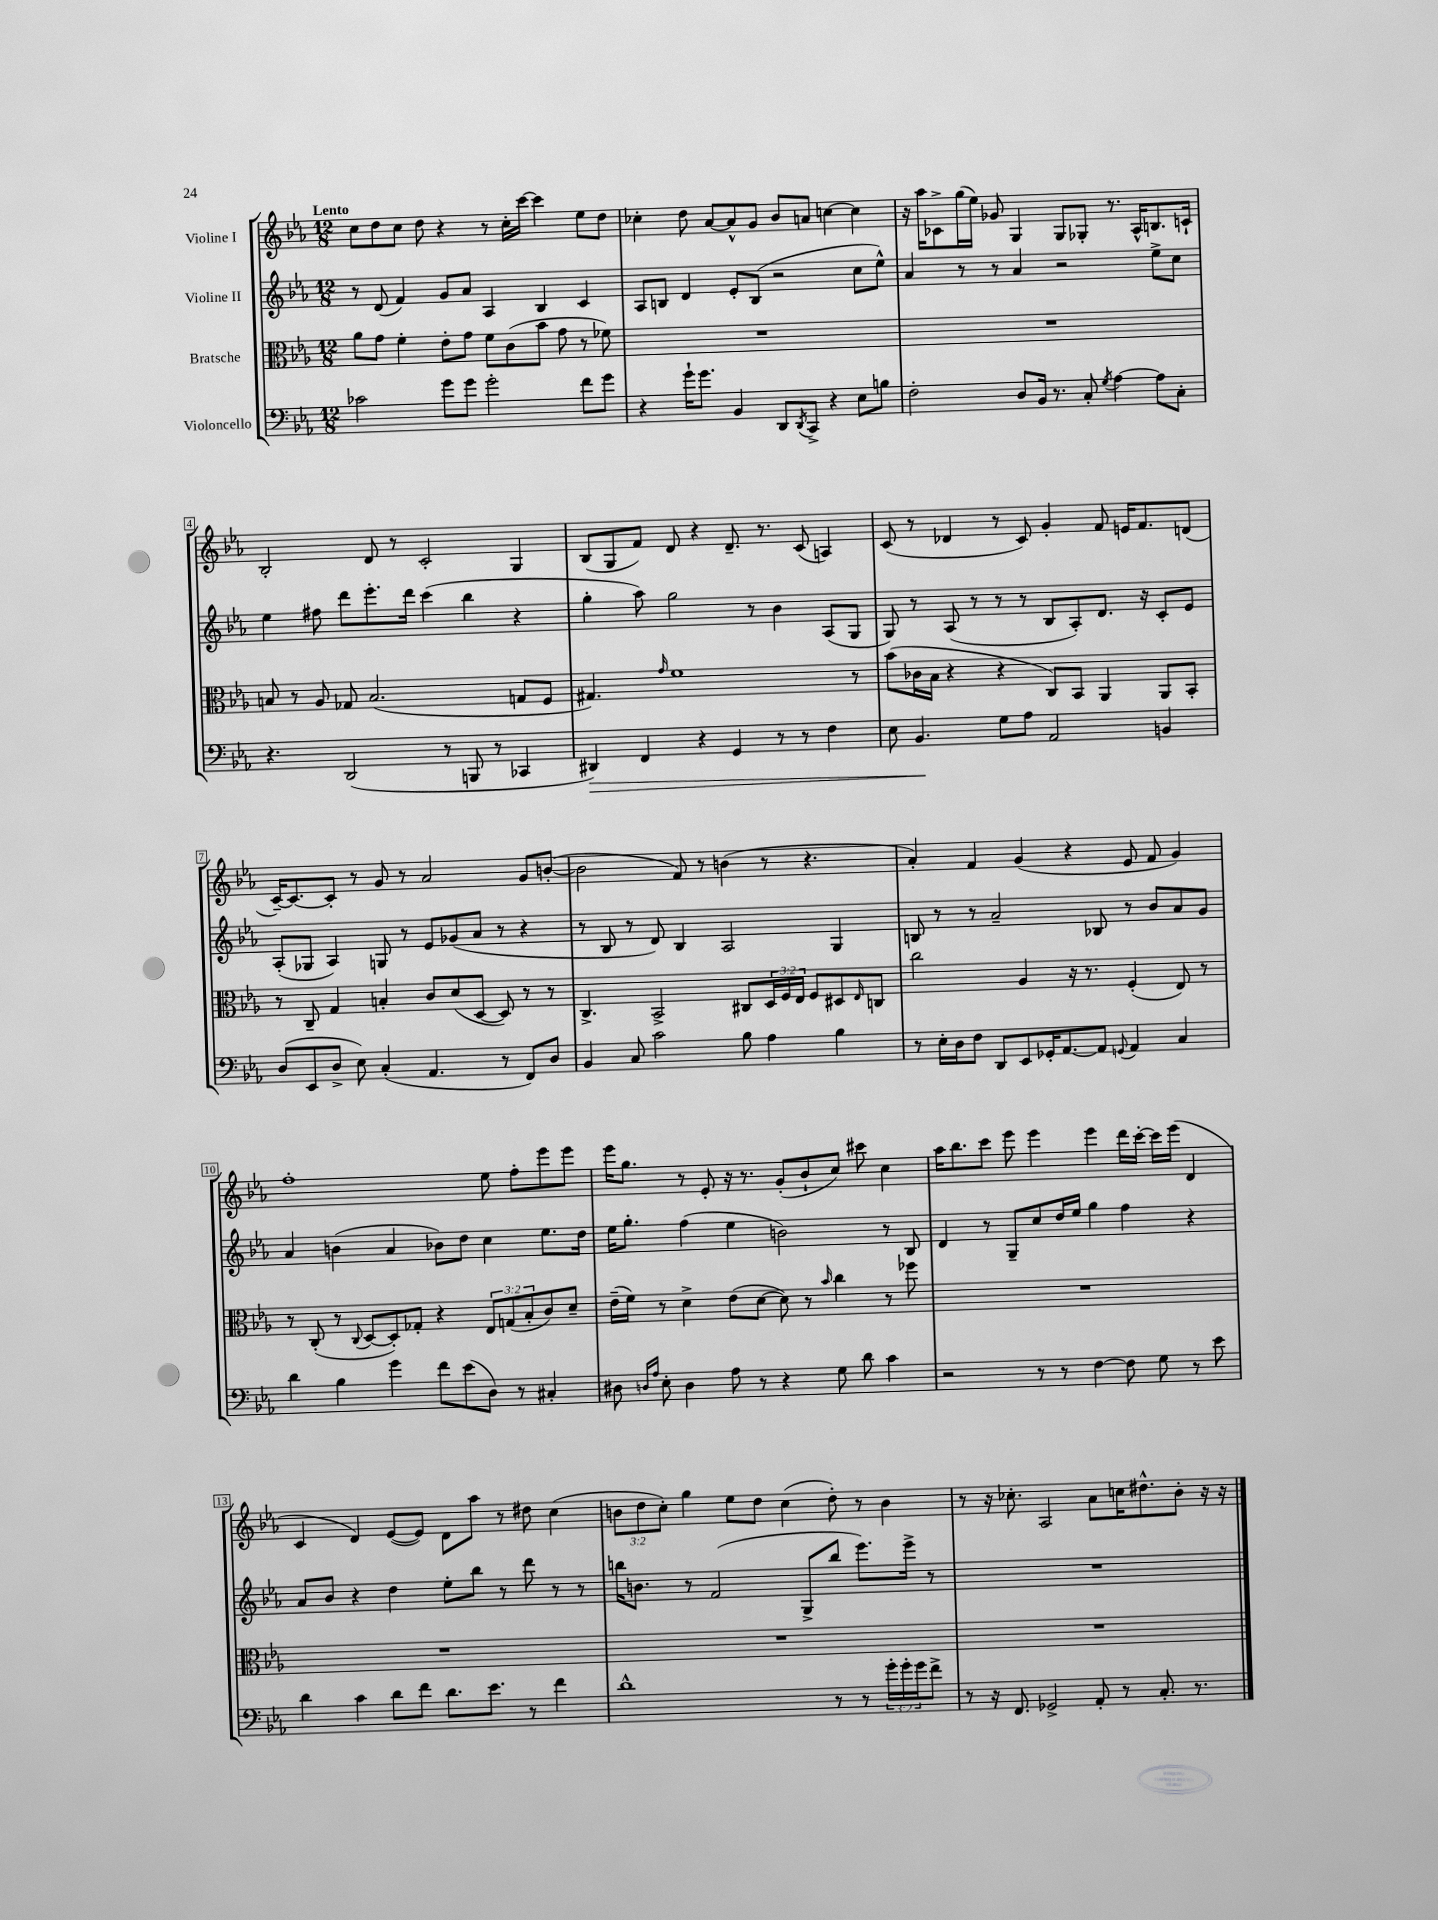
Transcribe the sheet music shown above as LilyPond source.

<<
\new StaffGroup <<
\new Staff = "s0" \with { instrumentName = "Violine I" } {
    \clef treble \key ees \major \numericTimeSignature \time 12/8 \override Staff.TupletNumber.text = #tuplet-number::calc-fraction-text \tempo "Lento"
    c''8 d''8 c''8 d''8 r4 r8 c''16-. c'''16~ c'''4 ees''8 d''8 |
    ces''4-. d''8 aes'8~ aes'8-^ g'8 bes'8 a'8 c''4~ c''4 |
    r16 aes''16 ces'8-> g''16( ees''16) ges'8 g4 g8 ges8-. r8. aes16-^ b8. c'16-! |
    bes2-. d'8 r8 c'2-. g4 |
    bes8( g8 f'8) d'8 r4 d'8.-- r8. c'8( a4) |
    c'8( r8 des'4 r8 c'8) g'4-. f'8 e'16 f'8. d'8( |
    c'16~--) c'8.~ c'8-. r8 g'8 r8 aes'2 g'8 b'8~-.( |
    b'2 f'8) r8 b'4( r8 r4. |
    aes'4-.) f'4 g'4( r4 ees'8 f'8 g'4) |
    f''1-. ees''8 f''8-. ees'''8 ees'''8 |
    ees'''16 g''8. r8 ees'8-. r16 r8. g'8-.( bes'8-! c''8) cis'''8 c''4 |
    aes''16 bes''8. c'''8 ees'''8 ees'''4 ees'''4 d'''16 c'''16~-. c'''16 ees'''16( d'4 |
    c'4 d'4) ees'8~( ees'8) d'8 aes''8 r8 dis''8 c''4( |
    \tuplet 3/2 { b'8 d''8 c''8-.) } g''4 ees''8 d''8 c''4( d''8-.) r8 b'4 |
    r8 r16 ces''8.-. aes2 aes'8 c''16 dis''8.-^ bes'8-. r16 r16 \bar "|." |
}
\new Staff = "s1" \with { instrumentName = "Violine II" } {
    \clef treble \key ees \major \numericTimeSignature \time 12/8
    r8 d'8( f'4) g'8 aes'8 aes4 bes4 c'4 |
    aes8 b8 d'4 ees'8-. b8( r2 c''8 ees''8-^) |
    aes'4 r8 r8 aes'4 r2 ees''8-> c''8 |
    ees''4 fis''8 d'''8 ees'''8.-. d'''16 c'''4( bes''4 r4 |
    g''4-. aes''8) g''2 r8 bes'4 aes8( g8 |
    g8) r8 aes8( r8 r8 r8 bes8 aes8-.) d'8. r16 c'8-. ees'8 |
    aes8-.( ges8 aes4) g8 r8 ees'8 ges'8( aes'8 r8 r4 |
    r8 bes8 r8 d'8) bes4 aes2 g4 |
    b8 r8 r8 aes'2-- bes8 r8 bes'8 aes'8 g'8 |
    aes'4 b'4( aes'4 bes'8) d''8 c''4 ees''8. d''16 |
    ees''16 g''8.-. f''4( ees''4 b'2) r8 bes8 |
    d'4 r8 g8-- c''8 d''16 ees''16 g''4 f''4 r4 |
    aes'8 bes'8 r4 d''4 ees''8-. bes''8 r8 d'''8 r8 r8 |
    b''16 b'8. r8 f'2( g8-> b''8 ees'''8.) ees'''16-> r8 |
    R1. \bar "|." |
}
\new Staff = "s2" \with { instrumentName = "Bratsche" } {
    \clef alto \key ees \major \numericTimeSignature \time 12/8 \override Staff.TupletNumber.text = #tuplet-number::calc-fraction-text
    aes'8 g'8 f'4-. ees'8-. g'8 f'8 c'8( bes'8 g'8 r8 fes'8) |
    R1. |
    R1. |
    b8 r8 aes8 ges8 b2.( g8 f8 |
    gis4.) \grace { g'16 } f'1 r8 |
    bes'8( ces'16 bes16 r4 r4 c8) bes,8 aes,4 aes,8 bes,8-. |
    r8 c8-- g4 b4-. c'8 d'8( d8~ d8) r8 r8 |
    c4.-> bes,2-> cis8 \tuplet 3/2 { d16 f16 ees16 } f8 dis8 \grace { ees16 } c8 |
    c''2 aes4 r16 r8. f4-.( ees8) r8 |
    r8 c8-.( r8 \appoggiatura { c8 } d8~ d8-.) ges8-. r4 \tuplet 3/2 { ees8 g8( bes8-. } c'8) d'8-- |
    ees'16--( f'16) r8 d'4-> ees'8( d'8~ d'8) r8 \grace { bes'16 } c''4 r8 fes''8 |
    R1. |
    R1. |
    R1. |
    R1. \bar "|." |
}
\new Staff = "s3" \with { instrumentName = "Violoncello" } {
    \clef bass \key ees \major \numericTimeSignature \time 12/8 \override Staff.TupletNumber.text = #tuplet-number::calc-fraction-text
    ces'2 g'8 g'8 g'2-. f'8 g'8 |
    r4 g'16-! g'8. bes,4 d,8 \acciaccatura { d,8 } c,8-> r4 ees8 b8 |
    f2-. d8 bes,16 r8. c8-. \acciaccatura { g8 } aes4~ aes8 c8-. |
    r4. d,2( r8 b,,8 r8 ces,4 |
    dis,4\>) f,4 r4 g,4 r8 r8 f4 |
    ees8 bes,4.\! g8 aes8 aes,2 b,4 |
    d8( ees,8 d8-> ees8) c4-.( aes,4. r8 f,8) d8 |
    bes,4 c8 c'2 bes8 aes4 bes4 |
    r8 ees16-. d16 f8 d,8 ees,8 ges,16-. aes,8.~ aes,8 \appoggiatura { g,8 } aes,4 c4 |
    d'4 bes4 g'4 f'8 ees'8( d8) r8 cis4-. |
    dis8 \grace { d16 aes16 } ees8-. d4 aes8 r8 r4 g8 d'8 c'4 |
    r2 r8 r8 f4~ f8 g8 r8 ees'8 |
    d'4 c'4 d'8 f'8 d'8. ees'8. r8 f'4 |
    d'1-^ r8 r8 \tuplet 3/2 { g'16-. g'16-. g'16 } f'8-> |
    r8 r16 f,8. ges,2-> aes,8-. r8 c8.-. r8. \bar "|." |
}
>>
>>
\layout { \context { \Score \override BarNumber.stencil = #(make-stencil-boxer 0.1 0.3 ly:text-interface::print) } }
